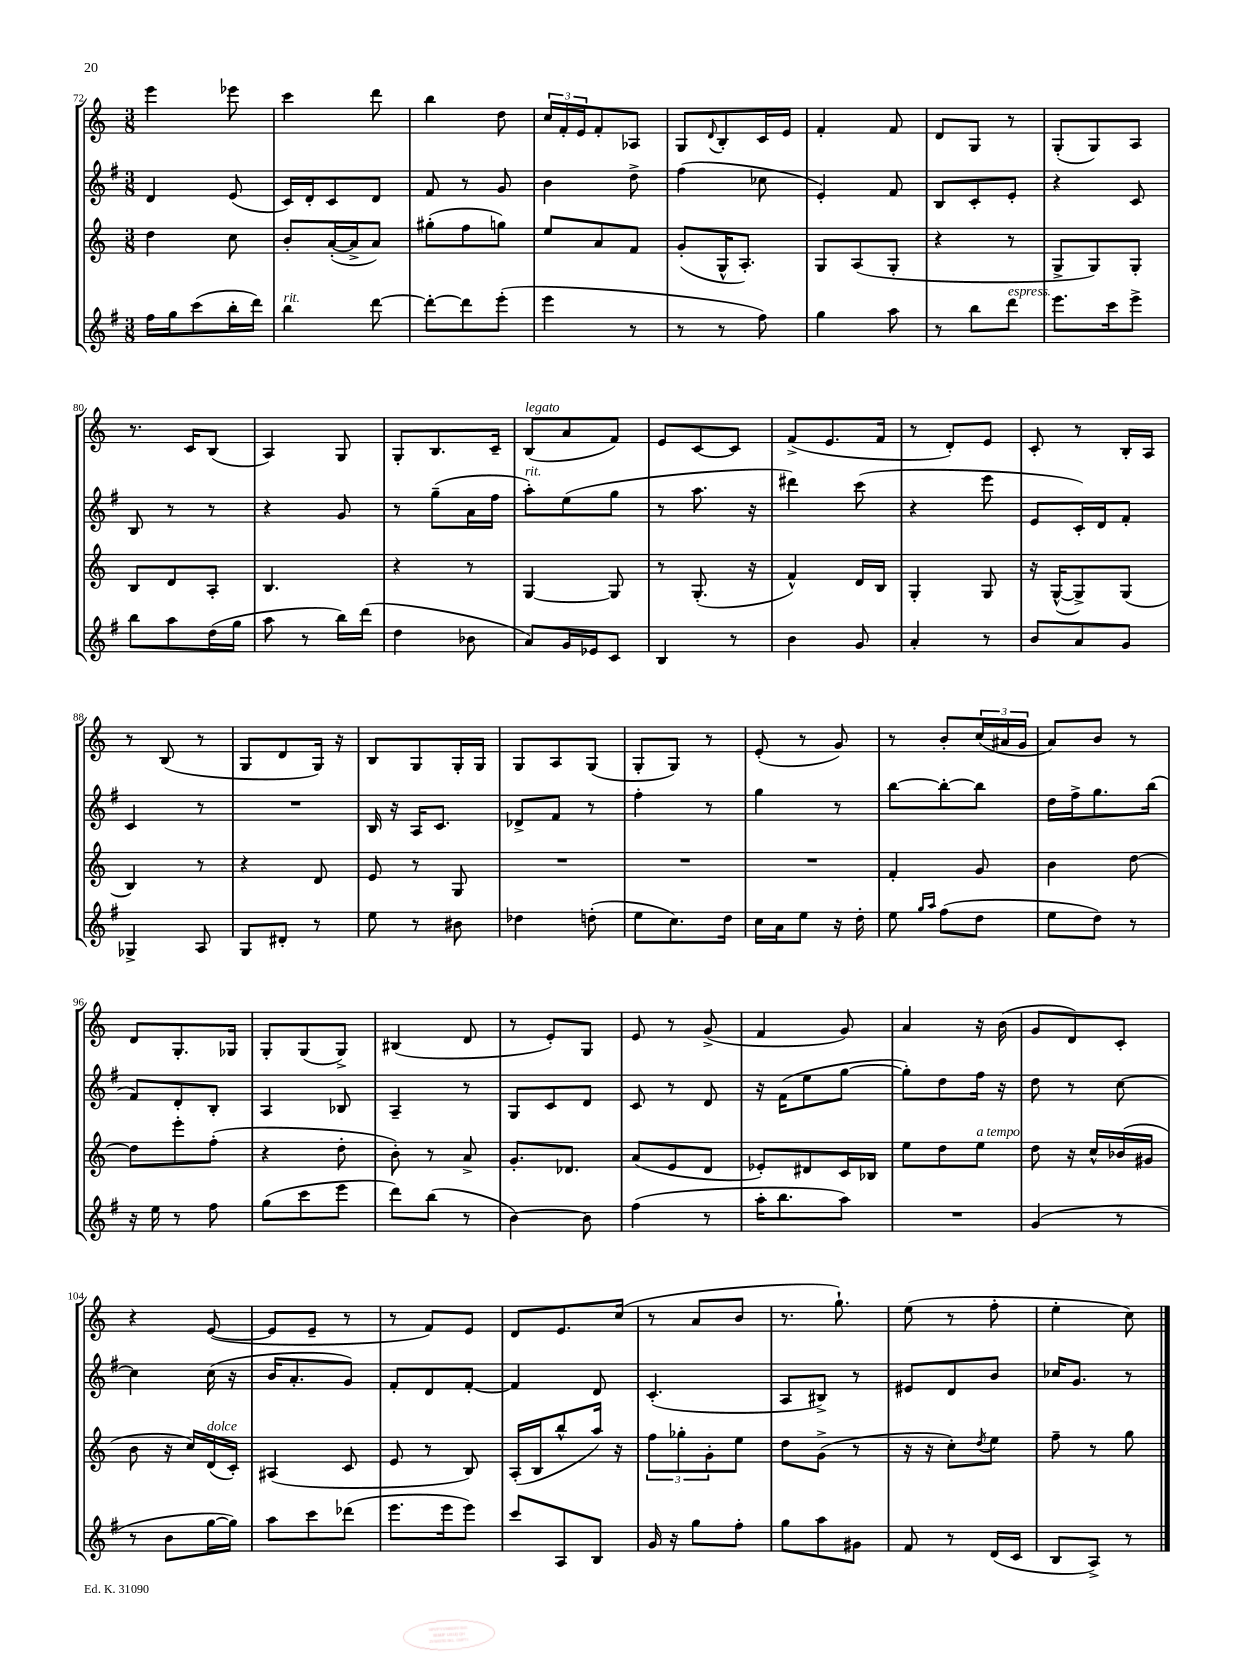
<<
\new StaffGroup <<
\new Staff = "s0" {
    \clef treble \key c \major \numericTimeSignature \time 3/8
    e'''4 ees'''8 |
    c'''4 d'''8 |
    b''4 d''8 |
    \tuplet 3/2 { c''16 f'16-. e'16 } f'8-. aes8 |
    g8 \appoggiatura { d'8 } b8-. c'16 e'16 |
    f'4-. f'8 |
    d'8 g8 r8 |
    g8-.( g8) a8 |
    r8. c'16 b8( |
    a4) g8 |
    g8-. b8. c'16-- |
    b8^\markup { \italic "legato" }( a'8 f'8) |
    e'8 c'8~ c'8 |
    f'8->( e'8. f'16 |
    r8 d'8-.) e'8 |
    c'8-. r8 b16-. a16 |
    r8 b8( r8 |
    g8 d'8 g16) r16 |
    b8 g8 g16-. g16 |
    g8 a8 g8( |
    g8-. g8) r8 |
    e'8-.( r8 g'8) |
    r8 b'8-. \tuplet 3/2 { c''16( ais'16 g'16 } |
    a'8) b'8 r8 |
    d'8 g8.-. ges16 |
    g8-. g8( g8->) |
    bis4( d'8 |
    r8 e'8-.) g8 |
    e'8 r8 g'8->( |
    f'4 g'8) |
    a'4 r16 b'16( |
    g'8 d'8) c'8-. |
    r4 e'8~( |
    e'8 e'8-- r8 |
    r8 f'8) e'8 |
    d'8 e'8. c''16( |
    r8 a'8 b'8 |
    r8. g''8.-!) |
    e''8( r8 f''8-. |
    e''4-. c''8) \bar "|." |
}
\new Staff = "s1" {
    \clef treble \key g \major \numericTimeSignature \time 3/8
    d'4 e'8( |
    c'16) d'16-. c'8 d'8 |
    fis'8 r8 g'8 |
    b'4 d''8-> |
    fis''4( ces''8 |
    e'4-.) fis'8 |
    b8 c'8-. e'8-. |
    r4 c'8 |
    b8 r8 r8 |
    r4 g'8 |
    r8 g''8--( a'16 fis''16 |
    a''8-.^\markup { \italic "rit." }) e''8( g''8 |
    r8 a''8. r16 |
    dis'''4) c'''8( |
    r4 e'''8 |
    e'8 c'16-.) d'16 fis'8-. |
    c'4 r8 |
    R4. |
    b16 r16 a16 c'8. |
    des'8-> fis'8 r8 |
    fis''4-. r8 |
    g''4 r8 |
    b''8~ b''8~-. b''8 |
    d''16 fis''16-> g''8. b''16( |
    fis'8) d'8-. b8-. |
    a4 bes8 |
    a4-- r8 |
    g8 c'8 d'8 |
    c'8 r8 d'8 |
    r16 fis'16( e''8 g''8~ |
    g''8-.) d''8 fis''16 r16 |
    d''8 r8 c''8~ |
    c''4 c''16( r16 |
    b'16 a'8.-. g'8) |
    fis'8-. d'8 fis'8~-. |
    fis'4 d'8 |
    c'4.-.( |
    a8 bis8->) r8 |
    eis'8 d'8 b'8 |
    ces''16 g'8. r8 \bar "|." |
}
\new Staff = "s2" {
    \clef treble \key c \major \numericTimeSignature \time 3/8
    d''4 c''8 |
    b'8-. a'16~-.( a'16-> a'8) |
    gis''8-.( f''8 g''8) |
    e''8 a'8 f'8 |
    g'8-.( g16-^ a8.-.) |
    g8 a8( g8-. |
    r4 r8 |
    g8-> g8) g8-. |
    b8 d'8 a8-. |
    b4. |
    r4 r8 |
    g4~ g8 |
    r8 g8.-.( r16 |
    f'4-^) d'16 b16 |
    g4-. g8 |
    r16 g16~-^( g8->) g8( |
    b4) r8 |
    r4 d'8 |
    e'8 r8 g8 |
    R4. |
    R4. |
    R4. |
    f'4-. g'8 |
    b'4 d''8~ |
    d''8 e'''8-. f''8-.( |
    r4 d''8-. |
    b'8-.) r8 a'8-> |
    g'8.-. des'8. |
    a'8( e'8 d'8 |
    ees'8-.) dis'8 c'16 bes16 |
    e''8 d''8 e''8^\markup { \italic "a tempo" } |
    d''8 r16 c''16-^ bes'16( gis'16 |
    b'8 r16 c''16) d'16^\markup { \italic "dolce" }( c'16-.) |
    ais4( c'8 |
    e'8 r8 b8) |
    a16-.( b16 b''8-^ a''16) r16 |
    \tuplet 3/2 { f''8 ges''8-. g'8-. } e''8 |
    d''8 g'8->( r8 |
    r16 r16 c''8-.) \acciaccatura { d''8 } e''8 |
    f''8-- r8 g''8 \bar "|." |
}
\new Staff = "s3" {
    \clef treble \key g \major \numericTimeSignature \time 3/8
    fis''16 g''16 c'''8( b''16-. d'''16) |
    b''4^\markup { \italic "rit." } d'''8~ |
    d'''8~-. d'''8 e'''8-.( |
    e'''4 r8 |
    r8 r8 fis''8) |
    g''4 a''8 |
    r8 b''8 d'''8^\markup { \italic "espress." } |
    e'''8. c'''16 e'''8-> |
    b''8 a''8 d''16( g''16 |
    a''8 r8 b''16) d'''16( |
    d''4 bes'8 |
    a'8) g'16 ees'16 c'8 |
    b4 r8 |
    b'4 g'8 |
    a'4-. r8 |
    b'8 a'8 g'8 |
    ges4-> a8 |
    g8 dis'8-. r8 |
    e''8 r8 bis'8 |
    des''4 d''8-.( |
    e''8 c''8.) d''16 |
    c''16 a'16 e''8 r16 d''16-. |
    e''8 \grace { g''16 a''16 } fis''8( d''8 |
    e''8 d''8) r8 |
    r16 e''16 r8 fis''8 |
    g''8( c'''8 e'''8 |
    d'''8) b''8( r8 |
    b'4~) b'8 |
    fis''4( r8 |
    a''16-. b''8. a''8) |
    R4. |
    g'4( r8 |
    r8 b'8 g''16~ g''16) |
    a''8 c'''8 des'''8( |
    e'''8. e'''16 e'''8) |
    c'''8 a8 b8 |
    g'16 r16 g''8 fis''8-. |
    g''8 a''8 gis'8 |
    fis'8 r8 d'16( c'16 |
    b8 a8->) r8 \bar "|." |
}
>>
>>
\layout { \context { \Score currentBarNumber = #72 } }
